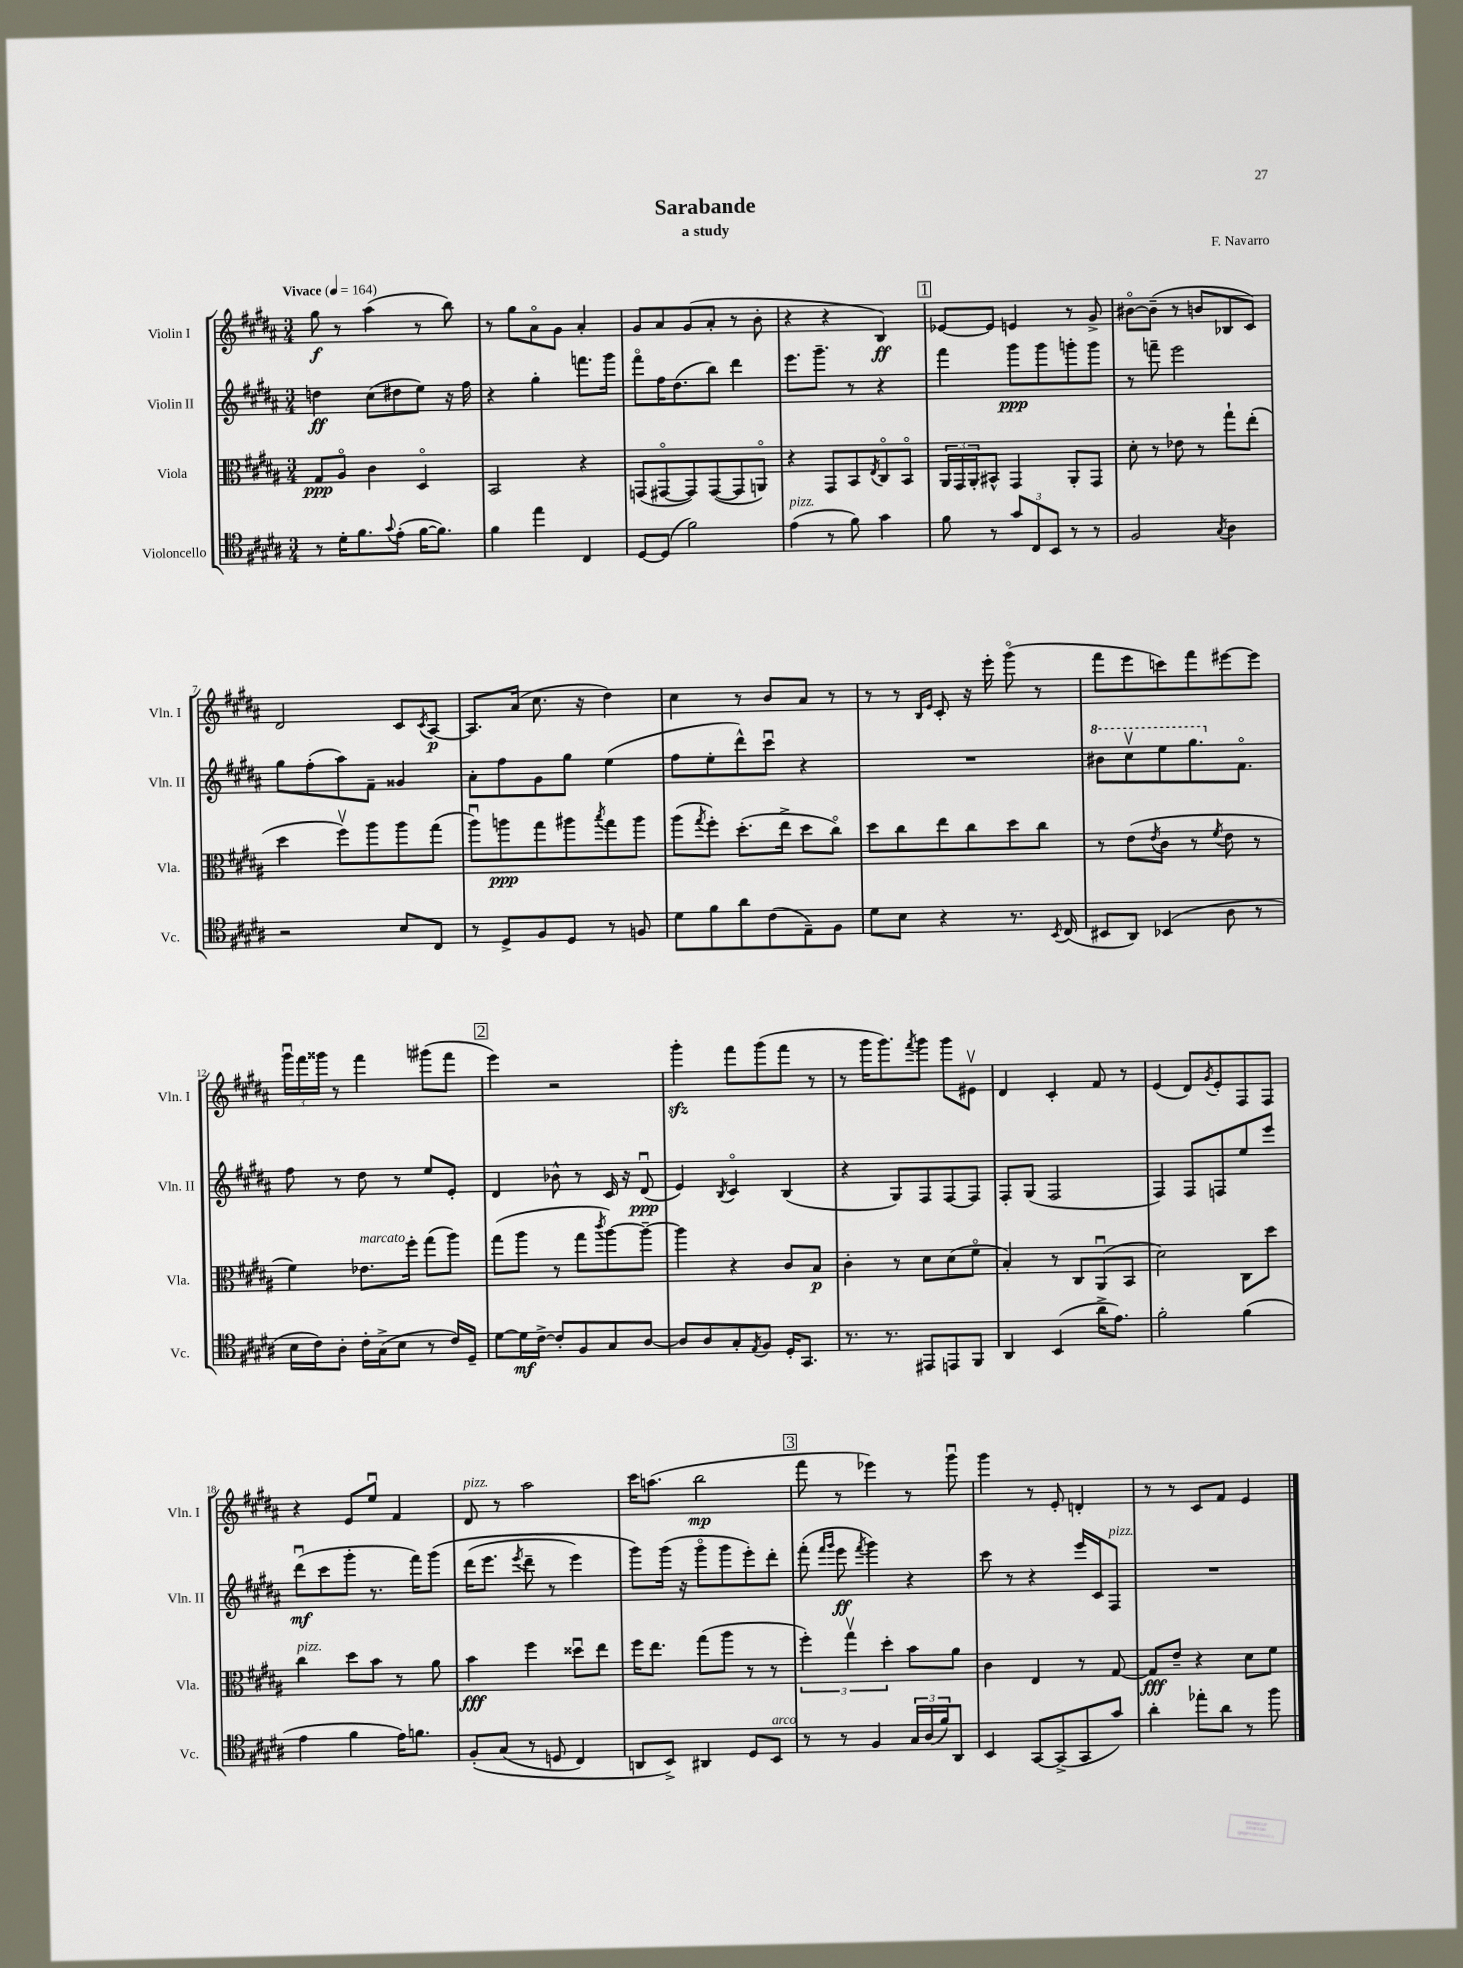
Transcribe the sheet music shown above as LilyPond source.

\header { title = "Sarabande" composer = "F. Navarro" subtitle = "a study" }
<<
\new StaffGroup <<
\new Staff = "s0" \with { instrumentName = "Violin I" shortInstrumentName = "Vln. I" } {
    \clef treble \key b \major \numericTimeSignature \time 3/4 \tempo "Vivace" 4 = 164
    gis''8\f r8 ais''4( r8 b''8) |
    r8 gis''8 ais'8\flageolet gis'8 ais'4-. |
    gis'8 ais'8 gis'8( ais'8-. r8 b'8-. |
    r4 r4 b4\ff) |
    \mark \markup { \box "1" } ees'8~ ees'8 e'4 r8 gis'8-> |
    bis'8~\flageolet bis'8--( r8 b'8 bes8 cis'8) |
    dis'2 cis'8 \acciaccatura { cis'8 } ais8~\p |
    ais8. ais'16( cis''8. r16 dis''4) |
    cis''4 r8 b'8 ais'8 r8 |
    r8 r8 \grace { b16 e'16 } cis'8-. r16 e'''16-. gis'''8\flageolet( r8 |
    fis'''8 e'''8 c'''8) fis'''8 eis'''8~ eis'''8 |
    \tuplet 3/2 { gis'''16\downbow fis'''16 gisis'''16 } r8 fis'''4 gis'''8( fis'''8 |
    \mark \markup { \box "2" } e'''4) r2 |
    gis'''4-.\sfz fis'''8 gis'''8( fis'''8 r8 |
    r8 gis'''16 gis'''8.) \acciaccatura { fis'''8 } gis'''8 gis'''8 eis'8\upbow |
    dis'4 cis'4-. fis'8 r8 |
    e'4( dis'8) \acciaccatura { gis'8 } e'8-. fis8 fis8 |
    r4 e'8 e''8\downbow fis'4 |
    dis'8^\markup { \italic "pizz." } r8 ais''2 |
    cis'''16 a''8.( b''2\mp |
    \mark \markup { \box "3" } fis'''8 r8 ees'''4) r8 gis'''8\downbow |
    gis'''4 r8 e'8-. d'4-. |
    r8 r8 cis'8 fis'8 e'4 \bar "|." |
}
\new Staff = "s1" \with { instrumentName = "Violin II" shortInstrumentName = "Vln. II" } {
    \clef treble \key b \major \numericTimeSignature \time 3/4
    d''4\ff cis''8( dis''8 e''8) r16 fis''16 |
    r4 gis''4-. f'''8. gis'''16 |
    fis'''8\flageolet fis''16 dis''8.( b''8) dis'''4 |
    e'''8. gis'''8.-- r8 r4 |
    \mark \markup { \box "1" } fis'''4 gis'''8\ppp gis'''8 g'''8-. g'''8 |
    r8 f'''8-- e'''2 |
    gis''8 fis''8-.( ais''8) fis'8-- gisis'4 |
    ais'8-. fis''8 gis'8 gis''8 e''4( |
    fis''8 e''8-. dis'''8-^) cis'''8\downbow r4 |
    R2. |
    \ottava #1 bis''8 cis'''8\upbow e'''8 gis'''8. \ottava #0 fis'8.\flageolet |
    fis''8 r8 dis''8 r8 e''8 e'8-. |
    \mark \markup { \box "2" } dis'4 bes'8-^ r8 cis'16 r16 dis'8\downbow\ppp( |
    e'4) \acciaccatura { b8 } cis'4\flageolet b4( |
    r4 gis8) fis8 fis8~ fis8 |
    fis8-. gis8( fis2 |
    fis4) fis8 f8 e''8 e'''8 |
    dis'''8\downbow\mf( cis'''8 gis'''8-. r8. fis'''16) gis'''8\( |
    dis'''16( e'''8. \acciaccatura { e'''8 } dis'''8-- r8 e'''4) |
    gis'''8\) gis'''16( r16 gis'''8\flageolet gis'''8 e'''8-.) dis'''8-. |
    \mark \markup { \box "3" } fis'''8-.( \grace { fis'''16 gis'''16 } e'''8\ff \acciaccatura { fis'''8 } gis'''4) r4 |
    cis'''8 r8 r4 e'''16 cis'16 fis8^\markup { \italic "pizz." } |
    R2. \bar "|." |
}
\new Staff = "s2" \with { instrumentName = "Viola" shortInstrumentName = "Vla." } {
    \clef alto \key b \major \numericTimeSignature \time 3/4
    gis8\ppp ais8\flageolet cis'4 dis4\flageolet |
    b,2 r4 |
    g,8( gis,8~\flageolet gis,8) gis,8~( gis,8 a,8\flageolet) |
    r4 gis,8 b,8 \acciaccatura { e8 } cis8\flageolet b,8\flageolet |
    \mark \markup { \box "1" } \tuplet 3/2 { ais,16 gis,16 ais,16-. } bis,8-^ gis,4 ais,8-. gis,8 |
    dis'8-. r8 ees'8 r8 gis''8-! e''8-.( |
    dis''4 fis''8\upbow) ais''8 ais''8 gis''8( |
    ais''8\downbow) a''8\ppp gis''8 ais''8 \acciaccatura { b''8 } gis''8 ais''8 |
    ais''8( \acciaccatura { gis''8 } fis''8-.) dis''8.-.( e''16-> dis''8 cis''8\flageolet) |
    dis''8 cis''8 e''8 cis''8 dis''8 cis''8 |
    r8 e'8( \acciaccatura { e'8 } cis'8 r8 \acciaccatura { fis'8 } e'8 r8 |
    fis'4) ees'8.^\markup { \italic "marcato" } fis''16-. gis''8( ais''8) |
    \mark \markup { \box "2" } gis''8( ais''8 r8 gis''8 \acciaccatura { cis'''8 } ais''8~) ais''8~-- |
    ais''4 r4 cis'8 b8\p |
    cis'4-. r8 dis'8 dis'8( fis'8\flageolet |
    b4-.) r8 cis8 ais,8\downbow( b,8 |
    dis'2) cis8 dis''8 |
    cis''4^\markup { \italic "pizz." } dis''8 b'8 r8 ais'8 |
    b'4\fff fis''4 disis''8\downbow e''8 |
    fis''16 e''8. gis''8( ais''8 r8 r8 |
    \mark \markup { \box "3" } \tuplet 3/2 { fis''4-.) gis''4\upbow dis''4-. } b'8 ais'8 |
    cis'4 e4 r8 gis8~ |
    gis8\fff e'8-- r4 dis'8 fis'8 \bar "|." |
}
\new Staff = "s3" \with { instrumentName = "Violoncello" shortInstrumentName = "Vc." } {
    \clef tenor \key b \major \numericTimeSignature \time 3/4
    r8 dis'16-. fis'8. \appoggiatura { gis'8 } e'8-.( fis'16~ fis'8.) |
    fis'4 e''4 cis4 |
    dis8~ dis8( fis'2) |
    e'4^\markup { \italic "pizz." }( r8 fis'8) gis'4 |
    \mark \markup { \box "1" } fis'8 r8 \tuplet 3/2 { gis'8 cis8 b,8 } r8 r8 |
    fis2 \acciaccatura { gis8 } ais4 |
    r2 b8 cis8 |
    r8 dis8-> fis8 dis8 r8 f8 |
    dis'8 fis'8 ais'8 cis'8( e8--) fis8 |
    dis'8 b8 r4 r8. \acciaccatura { b,8 } cis16( |
    bis,8 ais,8) bes,4( ais8 r8 |
    b16 cis'16) ais8-. cis'16-. gis16->( b8 r8 cis'16) dis16-- |
    \mark \markup { \box "2" } dis'8~ dis'16\mf cis'16~-> cis'8-. fis8 gis8 ais8~ |
    ais8 ais8 gis8-. \acciaccatura { e8 } fis8 dis16-. gis,8. |
    r8. r8. eis,8 e,8 fis,8 |
    ais,4 b,4( ais'16-> e'8.) |
    fis'2-. fis'4( |
    e'4 fis'4 e'16) f'8. |
    fis8-.\( gis8( r8 d8 cis4) |
    a,8 b,8->\) ais,4 dis8 b,8^\markup { \italic "arco" } |
    \mark \markup { \box "3" } r8 r8 fis4 \tuplet 3/2 { gis16 ais16( fis'16) } ais,8 |
    b,4 gis,8~ gis,8->( gis,8 gis'8) |
    ais'4-. ees''8-. ais'8 r8 fis''8 \bar "|." |
}
>>
>>
